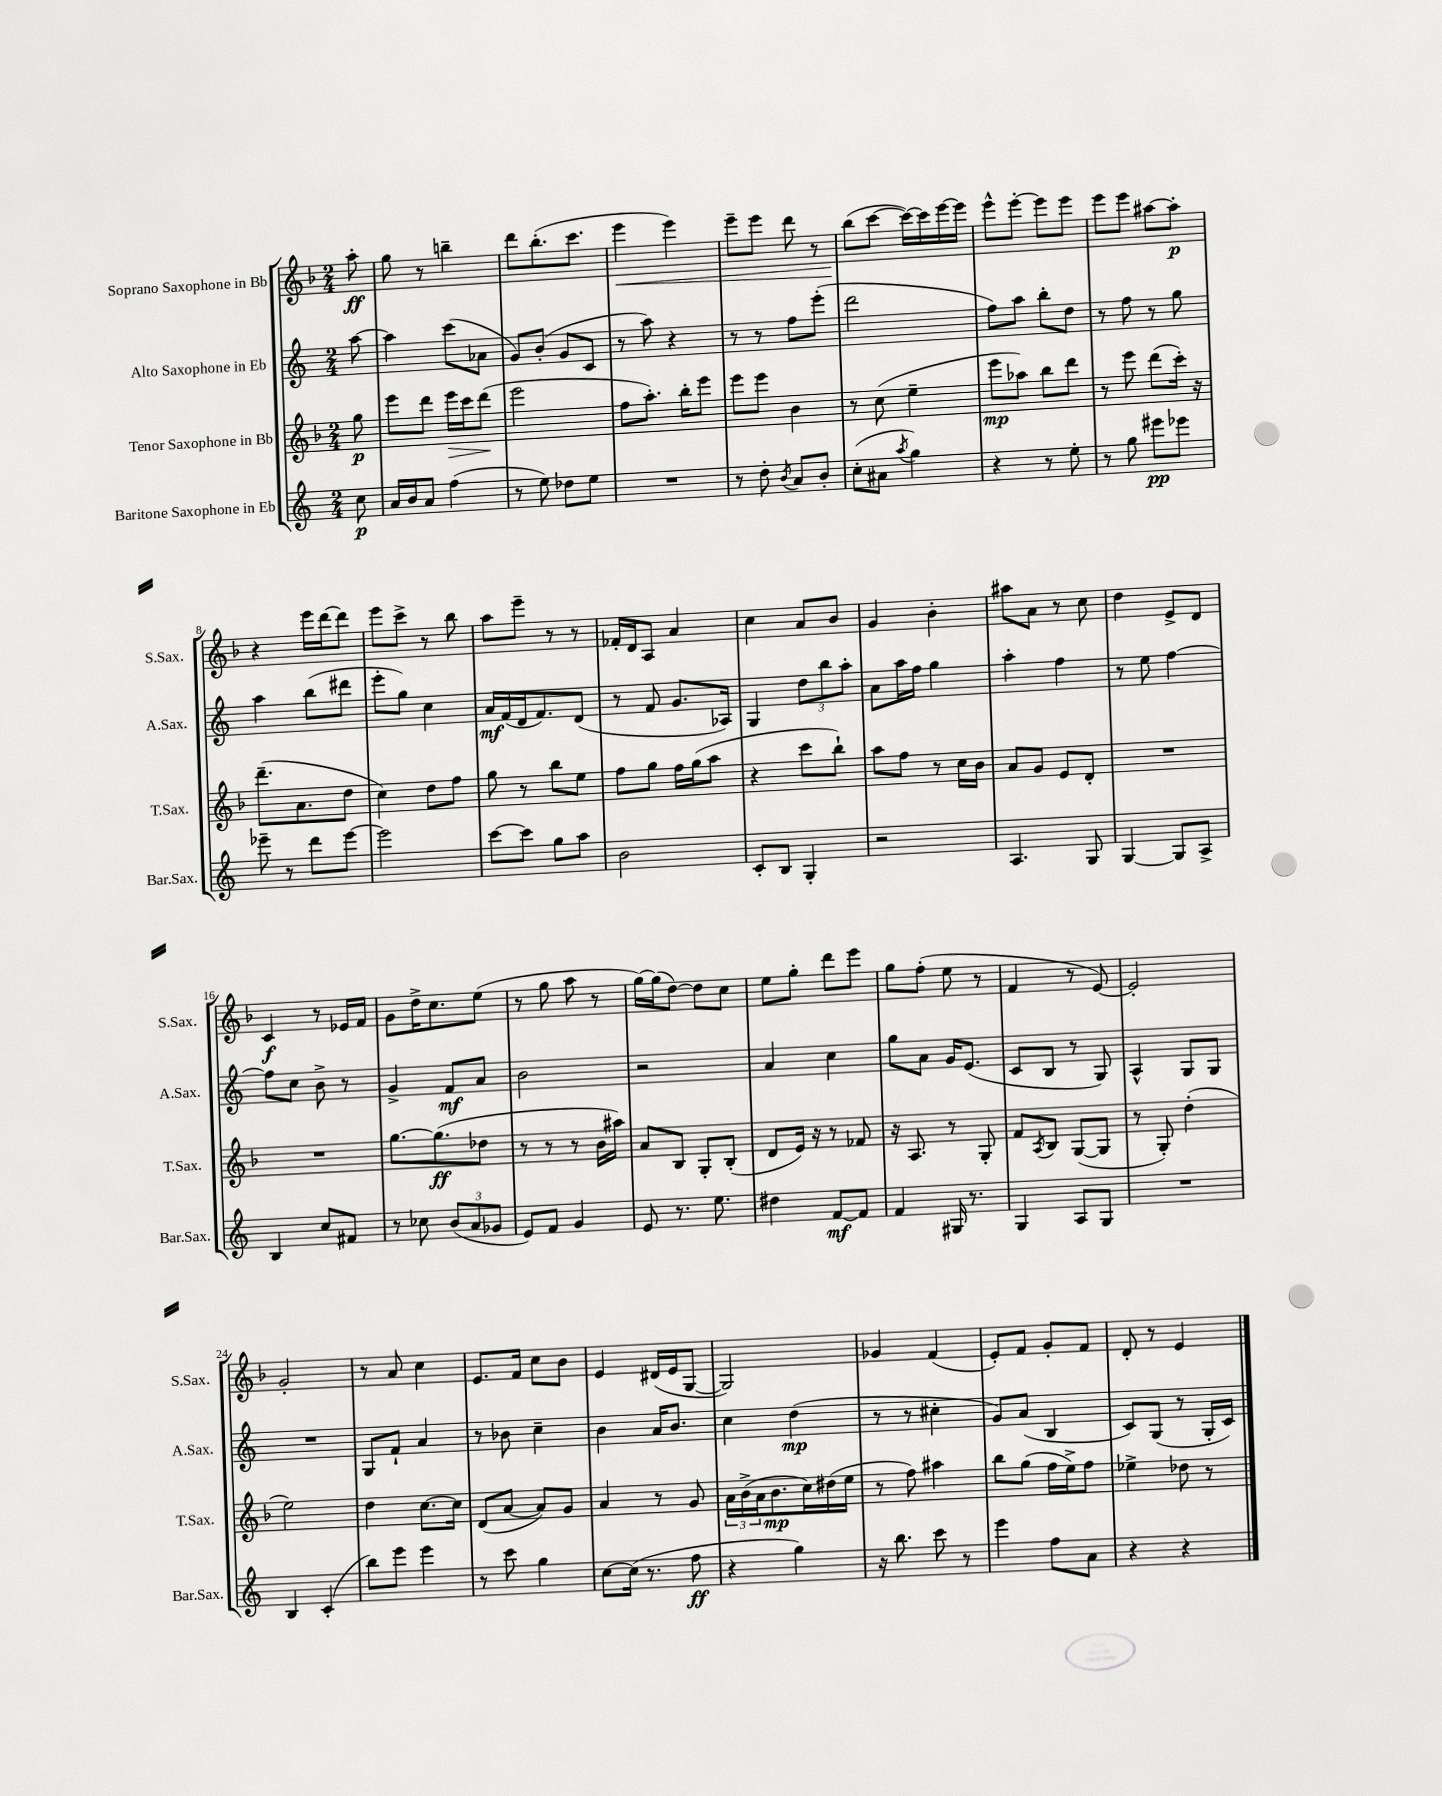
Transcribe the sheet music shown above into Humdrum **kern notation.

**kern	**dynam	**kern	**dynam	**kern	**dynam	**kern	**dynam
*part4	*part4	*part3	*part3	*part2	*part2	*part1	*part1
*staff4	*staff4	*staff3	*staff3	*staff2	*staff2	*staff1	*staff1
*I"Baritone Saxophone in Eb	*	*I"Tenor Saxophone in Bb	*	*I"Alto Saxophone in Eb	*	*I"Soprano Saxophone in Bb	*
*I'Bar.Sax.	*	*I'T.Sax.	*	*I'A.Sax.	*	*I'S.Sax.	*
*clefG2	*	*clefG2	*	*clefG2	*	*clefG2	*
*k[]	*	*k[b-]	*	*k[]	*	*k[b-]	*
*M2/4	*	*M2/4	*	*M2/4	*	*M2/4	*
=	=	=	=	=	=	=	=
8cc\	p	8gg\	p	[8aa\	.	8aa'\	ff
=1	=1	=1	=1	=1	=1	=1	=1
16a/LL	.	8eee\L	.	4aa\]	.	8gg\	.
16b/J	.	.	.	.	.	.	.
8a/J	.	8ddd\J	.	.	.	8r	.
!	!	!	!LO:HP:b	!	!	!	!
(4ff\	.	16eee\LL	>	(8ccc\L	.	4bbn~\	.
.	.	16ccc\J	.	.	.	.	.
.	.	(8ddd\J	.	8a-X\J	.	.	.
.	.	.	]	.	.	.	.
=2	=2	=2	=2	=2	=2	=2	=2
8r	.	2eee\	.	8g/L)	.	8ddd\L	.
8ee\)	.	.	.	(8b'/J	.	(8.bb-'\	.
8dd-X\L	.	.	.	8g/L	.	.	.
.	.	.	.	.	.	8.ccc\J	.
8ee\J	.	.	.	8c/J	.	.	.
=3	=3	=3	=3	=3	=3	=3	=3
!	!	!	!	!	!	!	!LO:HP:b
2r	.	8ff\L	.	8r	.	4eee\	<
.	.	8.aa'\J)	.	8aa\)	.	.	.
.	.	.	.	4r	.	4eee\)	.
.	.	16bb-'\KL	.	.	.	.	.
.	.	8eee\J	.	.	.	.	.
=4	=4	=4	=4	=4	=4	=4	=4
8r	.	8eee\L	.	8r	.	8eee~\L	.
8dd'\	.	8eee\J	.	8r	.	8eee\J	.
8qb/	.	.	.	.	.	.	.
8a/L	.	4b-\	.	8ff\L	.	8ddd\	.
8b'/J	.	.	.	(8eee'\J	.	8r	.
=5	=5	=5	=5	=5	=5	=5	=5
(8cc'\L	.	8r	.	2ddd\	.	(8bb-\L	.
8a#X\J	.	(8cc\	.	.	.	[8ccc\J	[
8qaa/	.	.	.	.	.	.	.
4gg\)	.	4ee~\	.	.	.	16ccc\LL_)	.
.	.	.	.	.	.	16ccc\]	.
.	.	.	.	.	.	[16eee\	.
.	.	.	.	.	.	16eee\JJ]	.
=6	=6	=6	=6	=6	=6	=6	=6
4r	.	8eee\L	mp	8ff\L)	.	8eee^^\L	.
.	.	8aa-X\J)	.	8aa\J	.	[8eee'\J	.
8r	.	8bb-\L	.	8bb'\L	.	8eee\L]	.
8ee'\	.	8ddd\J	.	8dd\J	.	8eee\J	.
=7	=7	=7	=7	=7	=7	=7	=7
8r	.	8r	.	8r	.	8eee\L	.
8gg\	.	8eee\	.	8ff\	.	8eee\J	.
8eee#X\L	pp	(8ddd\L	.	8r	.	[8aa#X\L	.
8eee-X\J	.	16ccc'\Jk)	.	8gg\	.	8aa#'\J]	p
.	.	16r	.	.	.	.	.
!!LO:LB:g=z
=8	=8	=8	=8	=8	=8	=8	=8
8eee-X~\	.	(8.ddd~\L	.	4aa\	.	4r	.
8r	.	.	.	.	.	.	.
.	.	8.a\	.	.	.	.	.
8ddd\L	.	.	.	(8bb\L	.	16eee\LL	.
.	.	.	.	.	.	[16ddd\J	.
[8eee-\J	.	8dd\J	.	8ddd#X\J	.	8ddd\J]	.
=9	=9	=9	=9	=9	=9	=9	=9
2eee-\]	.	4cc\)	.	8eee'\L	.	8eee\L	.
.	.	.	.	8gg\J)	.	8ccc^\J	.
.	.	8dd\L	.	4cc\	.	8r	.
.	.	8ff\J	.	.	.	8bb-\	.
=10	=10	=10	=10	=10	=10	=10	=10
[8ccc\L	.	8gg\	.	16a/LL	mf	8aa\L	.
.	.	.	.	(16f/	.	.	.
8ccc\J]	.	8r	.	16d/J	.	8eee~\J	.
.	.	.	.	8.f/)	.	.	.
8gg\L	.	8bb-\L	.	.	.	8r	.
8aa\J	.	8ee\J	.	(8d/J	.	8r	.
=11	=11	=11	=11	=11	=11	=11	=11
2b\	.	8ff\L	.	8r	.	16f-X'/LL	.
.	.	.	.	.	.	16d/J	.
.	.	8gg\J	.	8f/	.	8A/J	.
.	.	16ff\LL	.	8.g/L	.	4a/	.
.	.	(16gg\J	.	.	.	.	.
.	.	8aa\J	.	.	.	.	.
.	.	.	.	16A-X/Jk)	.	.	.
=12	=12	=12	=12	=12	=12	=12	=12
8c'/L	.	4r	.	4G/	.	4cc\	.
8B/J	.	.	.	.	.	.	.
4G'/	.	8ccc\L	.	12dd\L	.	8a/L	.
.	.	.	.	12bb\	.	.	.
.	.	8bb-`\J)	.	.	.	8b-/J	.
.	.	.	.	12aa'\J	.	.	.
=13	=13	=13	=13	=13	=13	=13	=13
2r	.	8aa\L	.	8a\L	.	4g/	.
.	.	8ff\J	.	16aa\L	.	.	.
.	.	.	.	16ff\JJ	.	.	.
.	.	8r	.	4gg\	.	4b-'\	.
.	.	16cc\LL	.	.	.	.	.
.	.	16b-\JJ	.	.	.	.	.
=14	=14	=14	=14	=14	=14	=14	=14
4.A/	.	8a/L	.	4aa'\	.	8aa#X\L	.
.	.	8g/J	.	.	.	8a\J	.
.	.	8e/L	.	4ff\	.	8r	.
8G/	.	8d'/J	.	.	.	8cc\	.
=15	=15	=15	=15	=15	=15	=15	=15
[4G/	.	2r	.	8r	.	4dd\	.
.	.	.	.	8ee\	.	.	.
8G/L]	.	.	.	[4ff\	.	8e^/L	.
8A^/J	.	.	.	.	.	8d/J	.
!!LO:LB:g=z
=16	=16	=16	=16	=16	=16	=16	=16
4B/	.	2r	.	8ff\L]	.	4c/	f
.	.	.	.	8cc\J	.	.	.
8cc/L	.	.	.	8b^\	.	8r	.
8f#X/J	.	.	.	8r	.	16e-X/LL	.
.	.	.	.	.	.	16f/JJ	.
=17	=17	=17	=17	=17	=17	=17	=17
8r	.	[8.gg\L	.	4g^/	.	8g\L	.
8cc-X\	.	.	.	.	.	16dd^\K	.
.	.	(8.gg\]	ff	.	.	8.cc\	.
(12b/L	.	.	.	8f/L	mf	.	.
12a/	.	.	.	.	.	.	.
.	.	8dd-X\J	.	8a/J	.	(8ee\J	.
12g-X/J	.	.	.	.	.	.	.
=18	=18	=18	=18	=18	=18	=18	=18
8e/L)	.	8r	.	2b\	.	8r	.
8f/J	.	8r	.	.	.	8gg\	.
4g/	.	8r	.	.	.	8aa\	.
.	.	16b-\LL	.	.	.	8r	.
.	.	16aa#X\JJ)	.	.	.	.	.
=19	=19	=19	=19	=19	=19	=19	=19
8e/	.	8a/L	.	2r	.	[16gg\LL)	.
.	.	.	.	.	.	(16gg\J]	.
8.r	.	8B-/J	.	.	.	[8dd\J)	.
.	.	8G'/L	.	.	.	8dd\L]	.
8.ee\	.	.	.	.	.	.	.
.	.	(8B-'/J	.	.	.	8cc\J	.
=20	=20	=20	=20	=20	=20	=20	=20
4dd#X\	.	8d/L	.	4a/	.	8ee\L	.
.	.	16e/Jk)	.	.	.	8gg'\J	.
.	.	16r	.	.	.	.	.
[8f/L	mf	8r	.	4cc\	.	8ddd\L	.
8f/J]	.	8f-X/	.	.	.	8eee\J	.
=21	=21	=21	=21	=21	=21	=21	=21
4f/	.	16r	.	8gg\L	.	8gg\L	.
.	.	8.A/	.	.	.	.	.
.	.	.	.	8a\J	.	(8ff'\J	.
16G#X/	.	8r	.	16g/KL	.	8ee\	.
8.r	.	.	.	(8.e/J	.	.	.
.	.	8G'/	.	.	.	8r	.
=22	=22	=22	=22	=22	=22	=22	=22
4G/	.	8f/L	.	8c/L	.	4f/	.
.	.	8qA/	.	.	.	.	.
.	.	8B-/J	.	8B/J	.	.	.
8A/L	.	([8G/L	.	8r	.	8r	.
8G/J	.	8G/J]	.	8G/)	.	[8e/)	.
=23	=23	=23	=23	=23	=23	=23	=23
2r	.	8r	.	4A^^/	.	2e'/]	.
.	.	8G'/)	.	.	.	.	.
.	.	(4dd'\	.	8G/L	.	.	.
.	.	.	.	8G/J	.	.	.
!!LO:LB:g=z
=24	=24	=24	=24	=24	=24	=24	=24
4B/	.	2ee\)	.	2r	.	2g'/	.
(4c'/	.	.	.	.	.	.	.
=25	=25	=25	=25	=25	=25	=25	=25
8bb\L)	.	4dd\	.	8G/L	.	8r	.
8eee\J	.	.	.	8f`/J	.	8a/	.
4eee\	.	[8.cc\L	.	4a/	.	4cc\	.
.	.	16cc\Jk]	.	.	.	.	.
=26	=26	=26	=26	=26	=26	=26	=26
8r	.	(8d/L	.	8r	.	8.e/L	.
8ccc\	.	[8a/J	.	8b-X\	.	.	.
.	.	.	.	.	.	16f/Jk	.
4gg\	.	8a/L])	.	4cc~\	.	8cc\L	.
.	.	8g/J	.	.	.	8b-\J	.
=27	=27	=27	=27	=27	=27	=27	=27
[8cc\L	.	4a/	.	4b\	.	4e/	.
(16cc\Jk]	.	.	.	.	.	.	.
8.r	.	.	.	.	.	.	.
.	.	8r	.	16a/KL	.	(16d#X/LL	.
.	.	.	.	8.b/J	.	16e/J	.
8ff\	ff	8g/	.	.	.	[8G/J	.
=28	=28	=28	=28	=28	=28	=28	=28
4r	.	24a\LL	.	4cc\	.	2G/])	.
.	.	(24b-^\	.	.	.	.	.
.	.	24a\J	.	.	.	.	.
.	.	8.b-\	mp	.	.	.	.
4gg\)	.	.	.	(4dd\	mp	.	.
.	.	16cc\L)	.	.	.	.	.
.	.	(16dd#X\	.	.	.	.	.
.	.	16ee\JJ	.	.	.	.	.
=29	=29	=29	=29	=29	=29	=29	=29
16r	.	8r	.	8r	.	4g-X/	.
8.bb\	.	.	.	.	.	.	.
.	.	8ff\)	.	8r	.	.	.
8ccc\	.	4aa#X\	.	4cc#X'\	.	(4f/	.
8r	.	.	.	.	.	.	.
=30	=30	=30	=30	=30	=30	=30	=30
4eee\	.	8bb-\L	.	8g/L)	.	8e'/L)	.
.	.	(8gg\J	.	(8a/J	.	8f/J	.
8ff\L	.	16ff\LL	.	4B/	.	8g'/L	.
.	.	16ee^\J)	.	.	.	.	.
8a\J	.	8ff\J	.	.	.	8f/J	.
=31	=31	=31	=31	=31	=31	=31	=31
4r	.	4ee-X^\	.	8c/L)	.	8d'/	.
.	.	.	.	(8G/J	.	8r	.
4r	.	8dd-X\	.	8r	.	4e/	.
.	.	8r	.	16G'/LL	.	.	.
.	.	.	.	16c/JJ)	.	.	.
==	==	==	==	==	==	==	==
*-	*-	*-	*-	*-	*-	*-	*-
